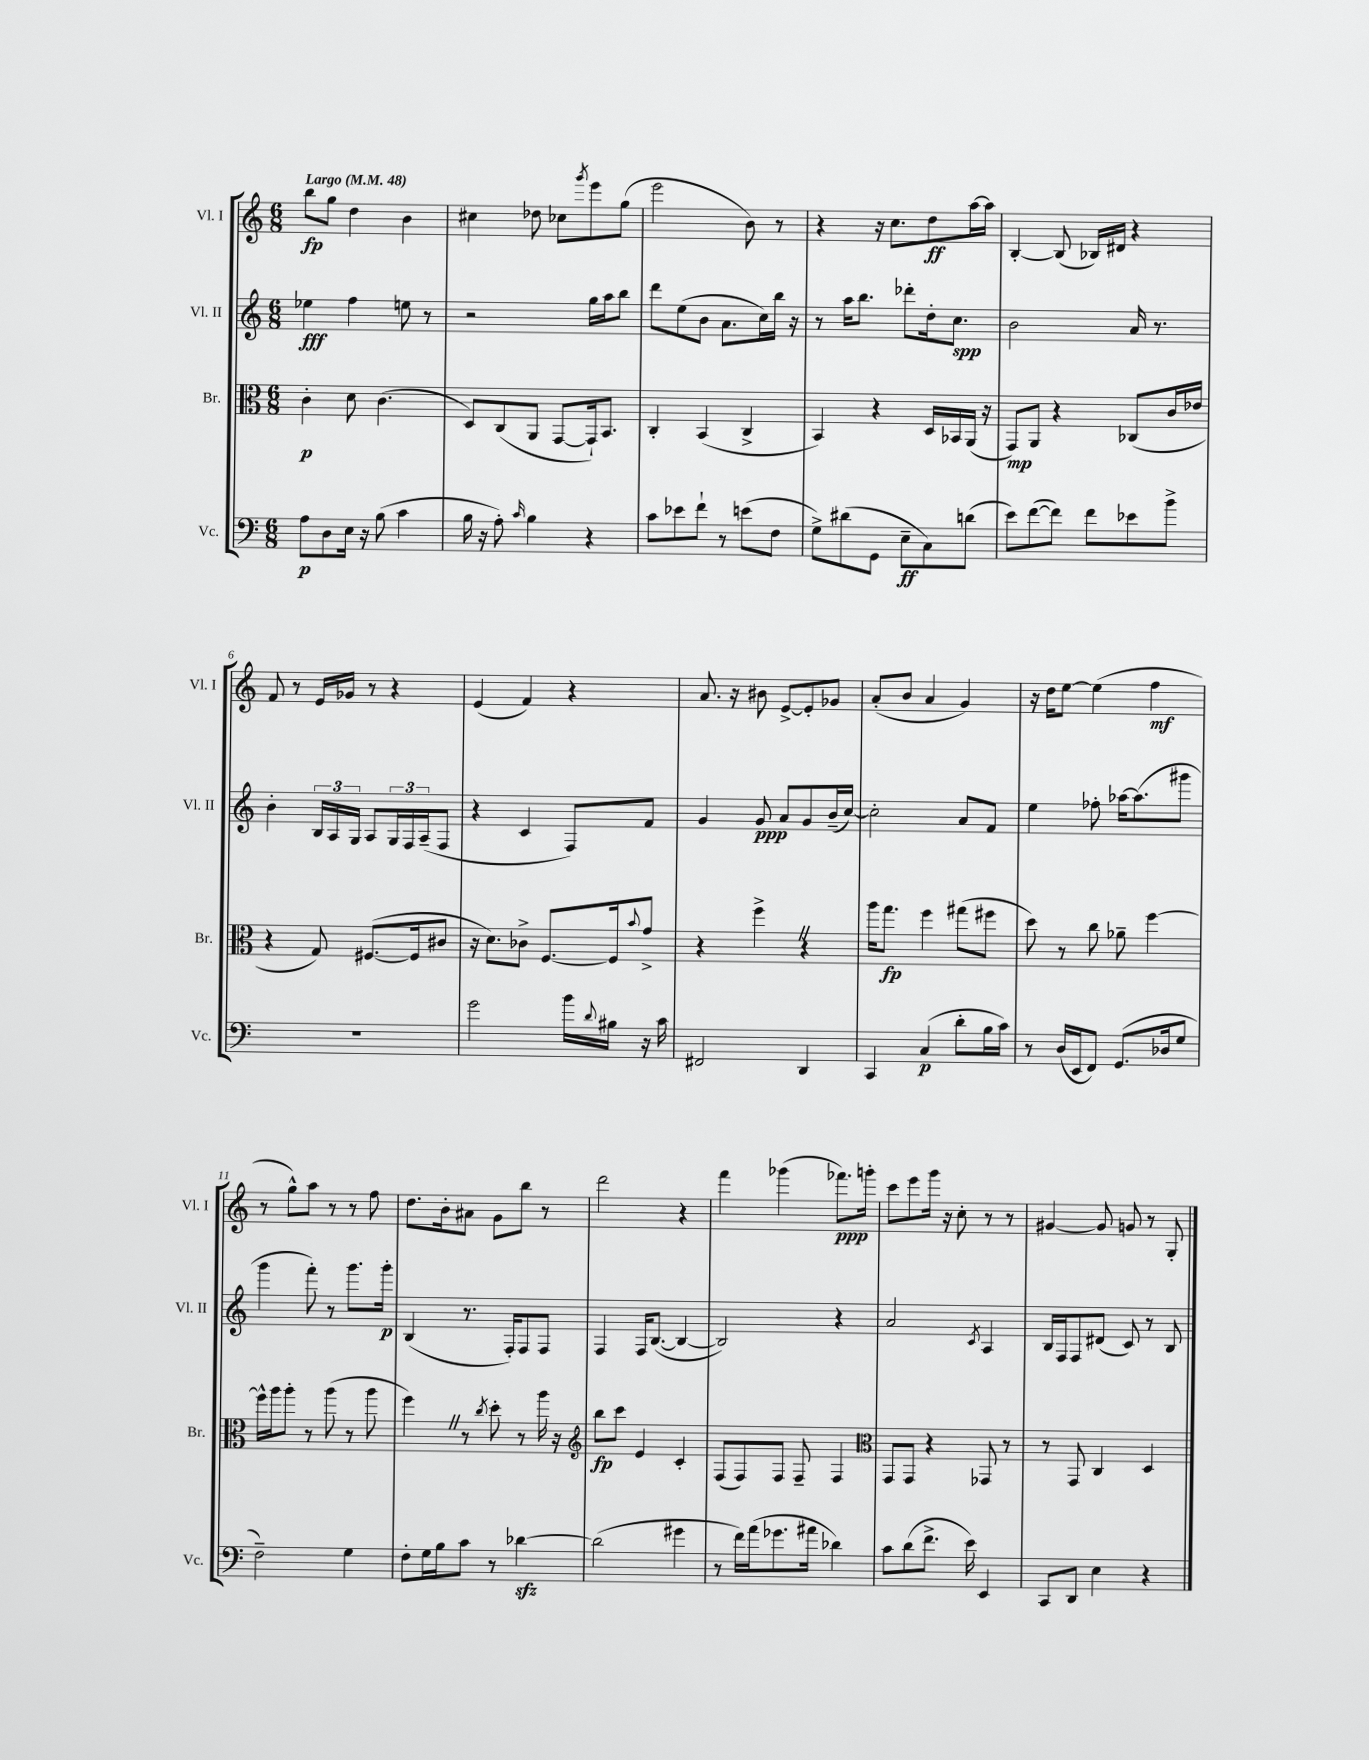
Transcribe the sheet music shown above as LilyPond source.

<<
\new StaffGroup <<
\new Staff = "s0" \with { instrumentName = "Vl. I" shortInstrumentName = "Vl. I" } {
    \clef treble \key c \major \numericTimeSignature \time 6/8 \tempo "Largo" 4 = 48
    b''8\fp g''8 d''4 b'4 |
    cis''4 des''8 ces''8 \acciaccatura { g'''8 } e'''8 g''8( |
    e'''2 b'8) r8 |
    r4 r16 c''8. d''8\ff a''16~ a''16 |
    b4~-. b8( bes16) dis'16 r4 |
    f'8 r8 e'16 ges'16 r8 r4 |
    e'4( f'4) r4 |
    a'8. r16 bis'8 e'8~-> e'8-. ges'8 |
    a'8-.( b'8 a'4 g'4) |
    r16 d''16 e''8~ e''4( f''4\mf |
    r8 g''8-^) a''8 r8 r8 f''8 |
    d''8. b'16-. ais'8 g'8 b''8 r8 |
    d'''2 r4 |
    f'''4 ges'''4( fes'''8.\ppp) g'''16-. |
    c'''8 e'''8 g'''16 r16 c''8-. r8 r8 |
    gis'4~ gis'8 g'8 r8 g8-. \bar "|." |
}
\new Staff = "s1" \with { instrumentName = "Vl. II" shortInstrumentName = "Vl. II" } {
    \clef treble \key c \major \numericTimeSignature \time 6/8
    ees''4\fff f''4 e''8 r8 |
    r2 g''16 a''16 b''8 |
    d'''8 e''8( b'8 a'8. c''16) b''16 r16 |
    r8 a''16 b''8. des'''8-. d''16-. c''8.\spp |
    b'2 a'16 r8. |
    b'4-. \tuplet 3/2 { b16 a16 g16 } a8 \tuplet 3/2 { g16 f16 a16--( } f8 |
    r4 c'4 f8) f'8 |
    g'4 g'8\ppp a'8 g'8 b'16--( c''16~) |
    c''2-. a'8 f'8 |
    e''4 fes''8-. aes''16~ aes''8.( gis'''8 |
    g'''4 f'''8-.) r8 g'''8. g'''16-.\p |
    b4( r8. f16-.) f8 f8 |
    f4 f16 b8.~( b4~ |
    b2) r4 |
    a'2 \acciaccatura { c'8 } a4 |
    b16 f16 f8 dis'8( c'8) r8 b8 \bar "|." |
}
\new Staff = "s2" \with { instrumentName = "Br." shortInstrumentName = "Br." } {
    \clef alto \key c \major \numericTimeSignature \time 6/8
    c'4-.\p d'8 c'4.( |
    d8) c8( a,8 g,8~ g,16-!) b,8. |
    c4-. b,4( c4-> |
    b,4) r4 d16 bes,16 a,16( r16 |
    g,8\mp) a,8 r4 ces8( c'16 ees'16 |
    r4 g8) fis8.~( fis16 cis'8 |
    r16 d'8.) ces'8-> f8.~ f16 \appoggiatura { b'8 } g'8-> |
    r4 f''4-> \once \override BreathingSign.text = \markup { \musicglyph "scripts.caesura.straight" } \breathe r4 |
    a''16 g''8.\fp f''4 gis''8( fis''8 |
    d''8) r8 c''8 aes'8-- f''4~ |
    f''16-^ a''16 a''8-. r8 a''8( r8 a''8 |
    f''4) \once \override BreathingSign.text = \markup { \musicglyph "scripts.caesura.straight" } \breathe r8 \acciaccatura { c''8 } d''8-. r8 a''16 r16 |
    \clef treble b''8\fp c'''8 e'4 c'4-. |
    f8( f8) f8 f8-- f4 |
    \clef alto g,8 g,8 r4 ges,8 r8 |
    r8 g,8 c4 d4 \bar "|." |
}
\new Staff = "s3" \with { instrumentName = "Vc." shortInstrumentName = "Vc." } {
    \clef bass \key c \major \numericTimeSignature \time 6/8
    a8\p d8 e16 r16 b8( c'4 |
    b16 r16 a8-.) \grace { c'16 } b4 r4 |
    c'8 ees'8 f'8-! r8 e'8( f8 |
    g8->) dis'8( g,8 e8--\ff c8) d'8( |
    e'8) f'8~( f'8) f'8 ees'8 b'8-> |
    R2. |
    g'2 b'16 \appoggiatura { d'8 } bis16 r16 c'16 |
    fis,2 d,4 |
    c,4 c4\p( d'8-. b16 c'16) |
    r8 d16( e,16 f,8) g,8.( des16 g8 |
    f2--) g4 |
    f8-. g16 b16 c'8 r8 des'4~\sfz |
    des'2( gis'4 |
    r8 f'16) a'16( ges'8. ais'16 des'4) |
    c'8 d'8( f'8.-> e'16) e,4 |
    c,8 d,8 e4 r4 \bar "|." |
}
>>
>>
